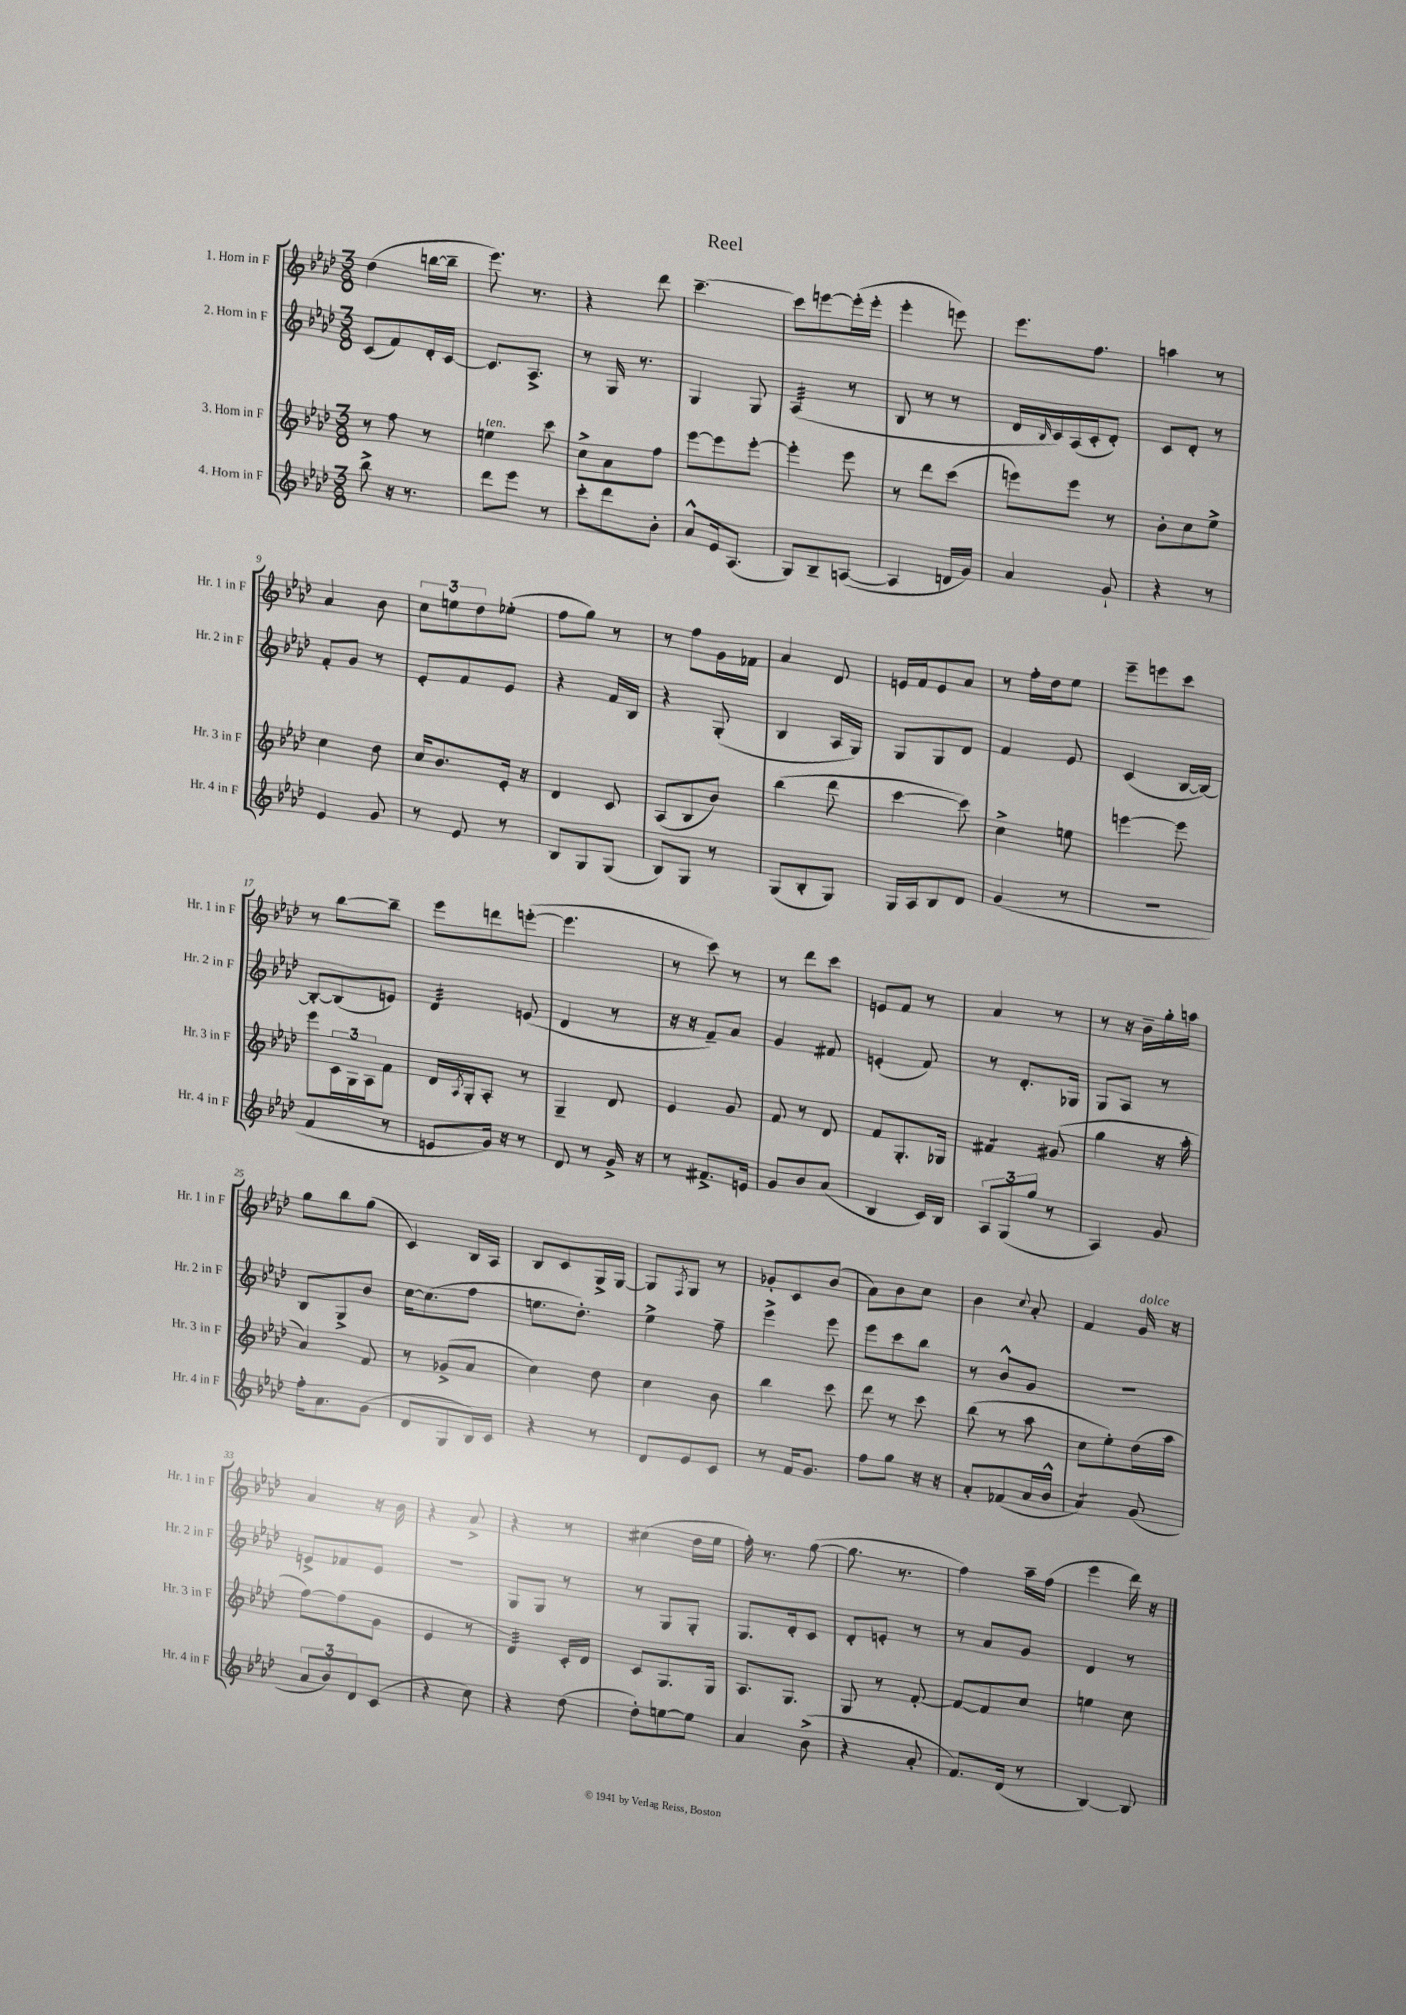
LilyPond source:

\header { title = "Reel" }
<<
\new StaffGroup <<
\new Staff = "s0" \with { instrumentName = "1. Horn in F" shortInstrumentName = "Hr. 1 in F" } {
    \clef treble \key aes \major \numericTimeSignature \time 3/8
    des''4( b''16~ b''16-- |
    ees'''8.) r8. |
    r4 des'''8 |
    c'''4.~-- |
    c'''8 e'''8~ e'''16-.( e'''16-. |
    ees'''4-. e'''8) |
    ees'''8. f''8. |
    a''4 r8 |
    aes'4 bes'8 |
    \tuplet 3/2 { c''8 e''8 des''8 } ees''8-.( |
    f''8 g''8) r8 |
    r8 f''8 g'16 fes'16 |
    aes'4 des'8 |
    e'16 f'16 e'8 aes'8 |
    r8 f''16-. des''16 ees''8 |
    ees'''8-- e'''8 c'''8 |
    r8 bes''8~ bes''8-- |
    ees'''8 d'''8 e'''8~-.( |
    e'''4. |
    r8 c'''8) r8 |
    r8 des'''8 c'''8 |
    e'8 f'8 r8 |
    aes'4 r8 |
    r8 r16 bes'16-- g''16-. a''16 |
    g''8 bes''8 g''8( |
    c'4) bes16 aes16 |
    bes8 c'8 g16-> g16~ |
    g8 \acciaccatura { f8 } g8 r8 |
    ges'8-. c'8 bes'8( |
    aes'8) bes'8 c''8 |
    bes'4 \appoggiatura { c''8 } aes'8-. |
    f'4 g'16^\markup { \italic "dolce" } r16 |
    aes'4 r16 bes'16 |
    r4 aes'8-> |
    r4 r8 |
    cis''4( des''16 ees''16 |
    f''16-.) r8. g''8~( |
    g''8. r8. |
    f''4) aes''16-- f''16( |
    ees'''4 des'''16) r16 \bar "|." |
}
\new Staff = "s1" \with { instrumentName = "2. Horn in F" shortInstrumentName = "Hr. 2 in F" } {
    \clef treble \key aes \major \numericTimeSignature \time 3/8
    c'8( f'8) des'16-. c'16~ |
    c'8. aes8.-> |
    r8 g16 r8. |
    g4 g8 |
    aes4:32( r8 |
    bes8 r8 r8 |
    des'16 \grace { bes16 } c'16) aes16( c'16-. des'8-.) |
    c'8 des'8-. r8 |
    f'8-. g'8 r8 |
    ees'8-. f'8 ees'8 |
    r4 f'16 bes16 |
    r4 g8-.( |
    bes4 aes16 g16) |
    g8 g8 des'8 |
    f'4 ees'8 |
    c'4( bes16~ bes16~) |
    bes8~-. bes8( e'8) |
    des'4:32 e'8( |
    des'4 r8 |
    r16 r16 f'8--) aes'8 |
    g'4 fis'8 |
    e'4-.( f'8) |
    r8 des'8.-. ges16 |
    g8 aes8 r8 |
    bes8 g8-> bes'8 |
    c''16~ c''8.( f''8 |
    e''8. des''8.-.) |
    ees''4-> f''8-- |
    ees'''4-> ees'''8 |
    ees'''8 c'''8 bes''8 |
    r8 bes'8-^ g'8 |
    R4. |
    e'8-> fes'8 e'8 |
    r4. |
    g8 g8 r8 |
    r8 g8 g8-. |
    g8. des'16-. c'8 |
    des'8-. e'8-. r8 |
    r8 aes'8 g'8 |
    des'4 r8 \bar "|." |
}
\new Staff = "s2" \with { instrumentName = "3. Horn in F" shortInstrumentName = "Hr. 3 in F" } {
    \clef treble \key aes \major \numericTimeSignature \time 3/8
    r8 f''8 r8 |
    e''4^\markup { \italic "ten." } c'''8 |
    c''8-> aes'8 f''8 |
    ees'''8~ ees'''8 ees'''8~-. |
    ees'''4-. ees'''8 |
    r8 des'''8 c'''8( |
    e'''8) e'''8 r8 |
    bes'8-. c''8 ees''8-> |
    c''4 des''8 |
    c''16 bes'8. ees'16-. r16 |
    des'4 c'8 |
    aes8( bes8 bes'8) |
    bes''4( des'''8 |
    c'''4~ c'''8) |
    c''4-> e''8 |
    e'''4~ e'''8 |
    ees'''8 \tuplet 3/2 { c'16 g16 aes16 } f'8 |
    des'16 \acciaccatura { aes8 } g16-. aes8-. r8 |
    g4-- des'8 |
    ees'4 g'8 |
    f'8 r8 des'8 |
    f'8 g8.-. ges16 |
    fis'4:8 gis'8( |
    g''4 r16 aes''16-. |
    aes'4) f'8 |
    r8 ges'8->( aes'8 |
    c''4) des''8 |
    c''4 bes'8 |
    bes''4 c'''8 |
    des'''8 r8 c'''8 |
    bes''8( r8 aes''8 |
    c''8 ees''8-.) des''16( aes''16 |
    f''8~) f''8( g'8 |
    ees'4 r8 |
    des'4:32) c'16-. des'16 |
    c'8 g8. g16 |
    aes8. g8. |
    g8 r8 f'8~-. |
    f'8~ f'8 c''8 |
    e''4 c''8 \bar "|." |
}
\new Staff = "s3" \with { instrumentName = "4. Horn in F" shortInstrumentName = "Hr. 4 in F" } {
    \clef treble \key aes \major \numericTimeSignature \time 3/8
    bes''8-> r16 r8. |
    des'''8 ees'''8 r8 |
    c'''8-. des'''8 bes'8-. |
    aes'8-^ ees'16 aes8.( |
    g8) bes8-- a8~( |
    a4 d'16 g'16) |
    aes'4 g'8-! |
    r4 r8 |
    ees'4 g'8 |
    r8 ees'8 r8 |
    bes8 g8 g8( |
    bes8) g8 r8 |
    g8( bes8-. g8) |
    g16 aes16 bes8 des'8 |
    g'4( r8 |
    R4. |
    f'4 r8 |
    e'8 g'16) r16 r8 |
    des'8 r8 g'16-> r16 |
    r8 fis'8.-> e'16 |
    g'8 bes'8 aes'8( |
    bes4 c'16) bes16 |
    \tuplet 3/2 { aes8 g8( g''8 } r8 |
    aes4) g'8 |
    f''16-. aes'8. g'8( |
    des'8 g8 bes16) c'16 |
    r4 r8 |
    des'8 ees'8 c'8 |
    r8 f'16 g'8. |
    f''8 g''8 r16 r16 |
    aes'8-. fes'8( aes'16 bes'16-^ |
    aes'4:8) g'8( |
    \tuplet 3/2 { aes'8 bes'8) des'8 } c'8( |
    r4 c''8) |
    r4 des''8( |
    des''8-.) e''8~ e''8 |
    aes'4 bes'8->( |
    r4 aes'8-. |
    f'8.) des'16( r8 |
    bes4~) bes8 \bar "|." |
}
>>
>>
